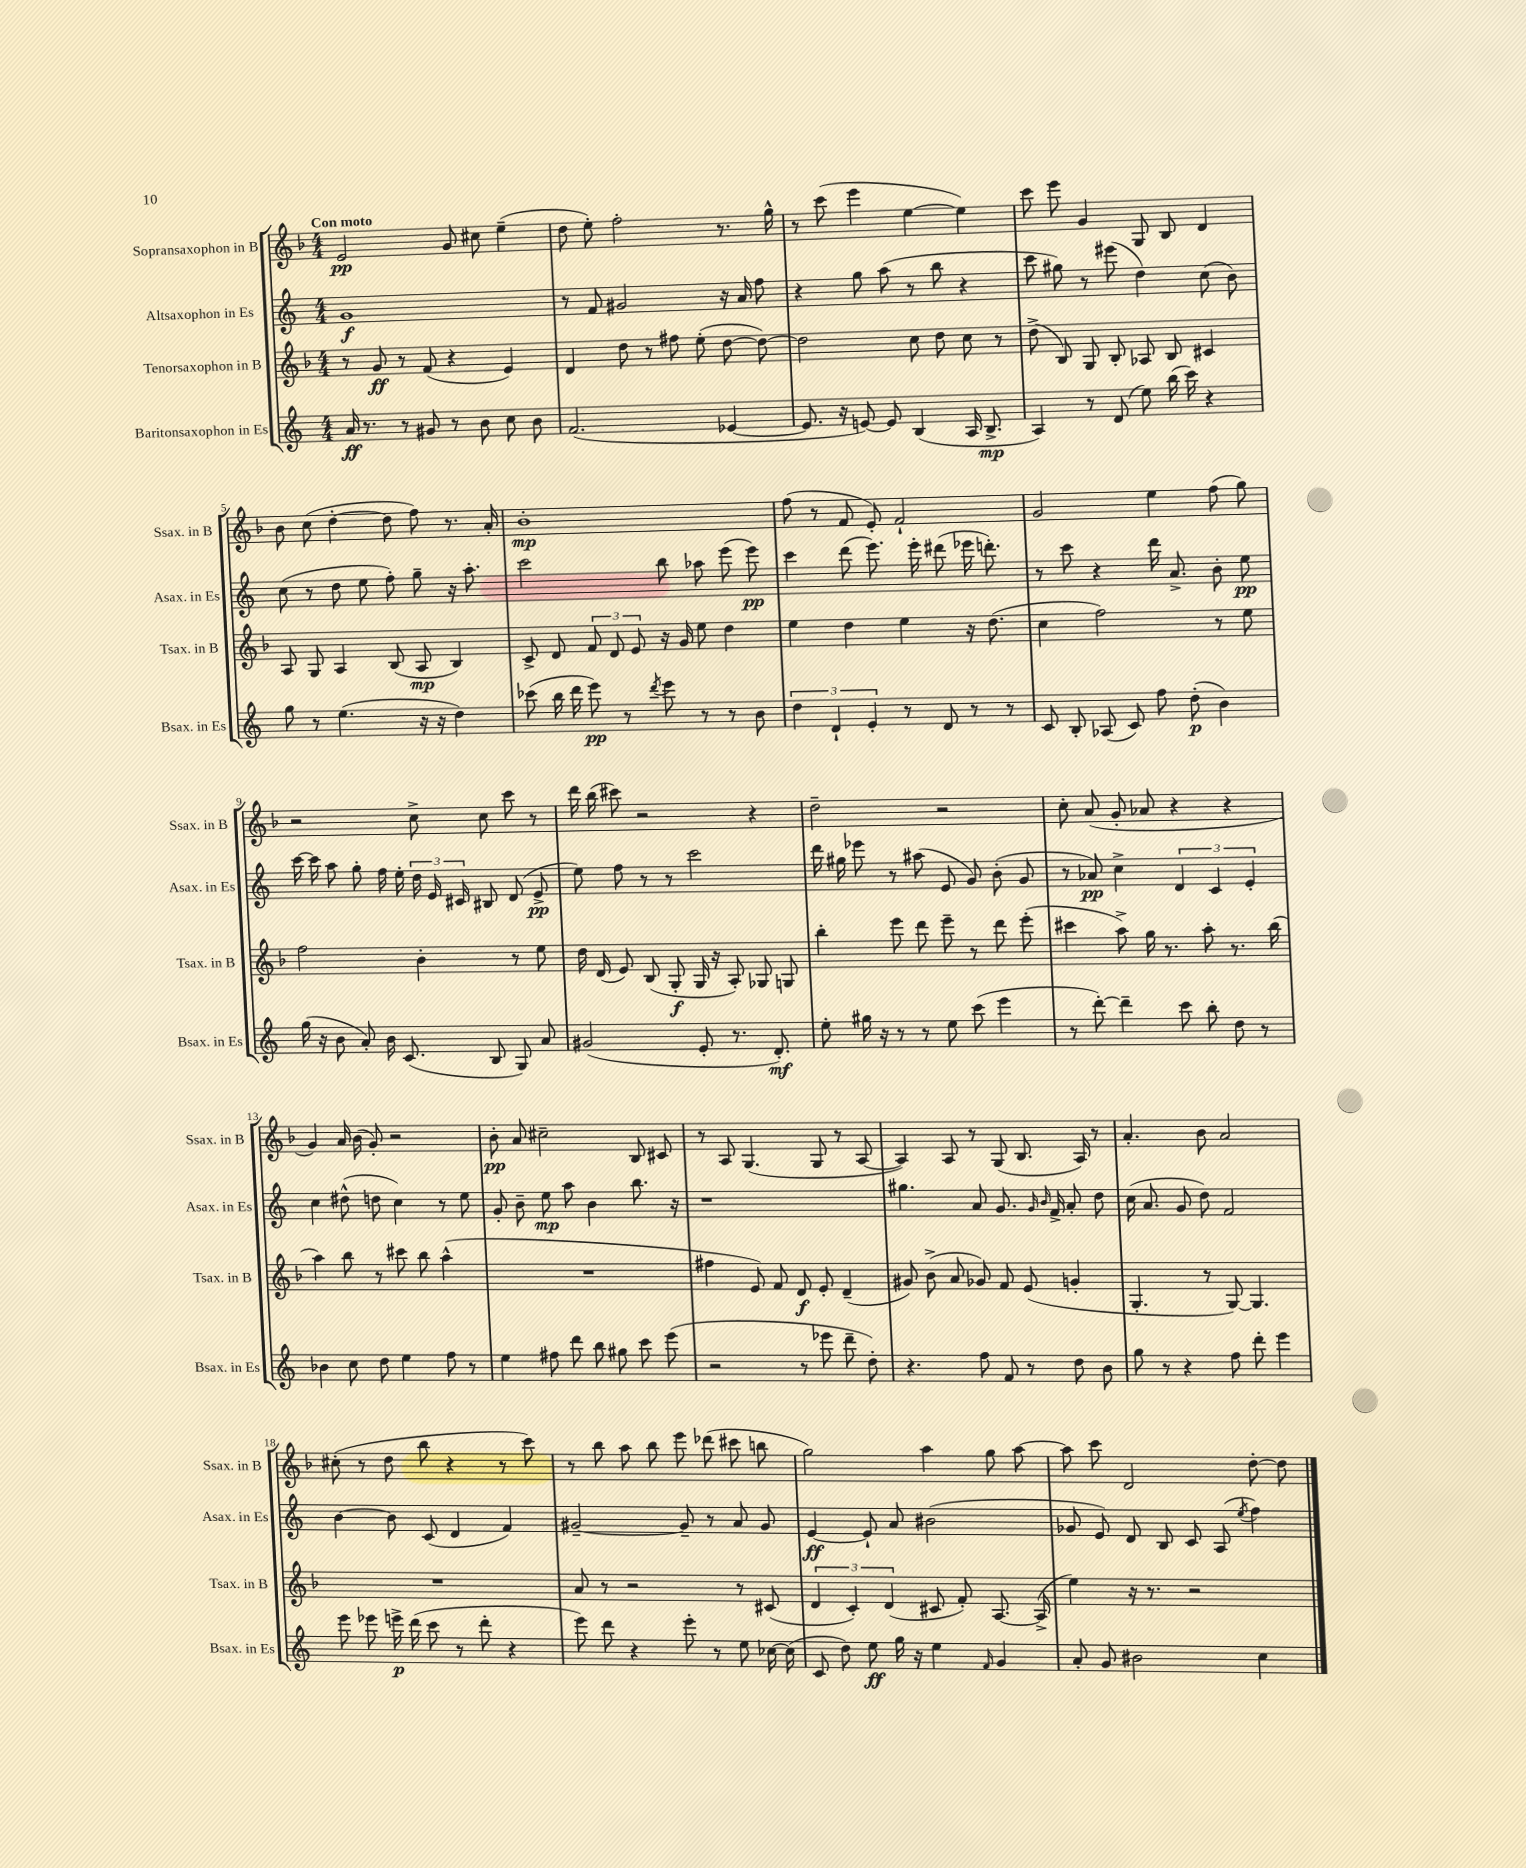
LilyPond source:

<<
\new StaffGroup <<
\new Staff = "s0" \with { instrumentName = "Sopransaxophon in B" shortInstrumentName = "Ssax. in B" } {
    \clef treble \key f \major \numericTimeSignature \time 4/4 \tempo "Con moto"
    \autoBeamOff e'2\pp g'8 cis''8 e''4--( |
    d''8 e''8-.) f''2-. r8. g''16-^ |
    r8 c'''8( e'''4 e''4~ e''4) |
    c'''8 e'''8 g'4 g8 bes8 d'4 |
    bes'8 c''8( d''4~-. d''8 f''8) r8. a'16-. |
    bes'1-.\mp |
    f''8( r8 f'8 e'8-.) f'2-! |
    g'2 e''4 f''8( g''8) |
    r2 c''8-> c''8 c'''8 r8 |
    d'''16 bes''16( cis'''8) r2 r4 |
    d''2-- r2 |
    c''8-. a'8( g'8-. aes'8 r4 r4 |
    g'4) a'16 bes'16( g'8-.) r2 |
    bes'8-.\pp a'8 cis''2-- bes8 cis'8 |
    r8 a8 g4.( g8 r8 a8~ |
    a4) a8 r8 g8( bes8. a16) r8 |
    a'4.-. bes'8 a'2 |
    cis''8-.( r8 d''8 bes''8 r4 r8 c'''8) |
    r8 bes''8 a''8 bes''8 e'''8 des'''8( cis'''8 b''8 |
    g''2) a''4 g''8 a''8~ |
    a''8 c'''8 d'2 d''8~-. d''8 \bar "|." |
}
\new Staff = "s1" \with { instrumentName = "Altsaxophon in Es" shortInstrumentName = "Asax. in Es" } {
    \clef treble \key c \major \numericTimeSignature \time 4/4
    \autoBeamOff g'1\f |
    r8 f'8 gis'2 r16 a'16 f''8 |
    r4 g''8 a''8( r8 b''8 r4 |
    c'''8 gis''8) r8 eis'''8( d''4) c''8( b'8) |
    c''8( r8 d''8 e''8 f''8-.) g''8-- r16 a''8.-. |
    c'''2 b''8 aes''8 e'''8( e'''8\pp) |
    c'''4 d'''8( e'''8.) e'''16-. dis'''8( ees'''16 d'''8.-.) |
    r8 c'''8 r4 d'''16 a'8.-> b'8-. e''8\pp |
    c'''16~ c'''16 a''8 g''8-. f''16 e''16-. \tuplet 3/2 { d''16 e'16 cis'16 } bis8 d'8( e'8->\pp |
    e''8) f''8 r8 r8 c'''2 |
    d'''16 gis''16 ees'''8 r8 ais''8( e'8 g'8) b'8-.( g'8 |
    r8 aes'8\pp) c''4-> \tuplet 3/2 { d'4 c'4 e'4-. } |
    c''4 dis''8-^( d''8 c''4) r8 e''8 |
    g'8-. b'8-- e''8\mp a''8 b'4 b''8. r16 |
    r1 |
    gis''4. a'8 g'8. \grace { g'16 b'16 } f'16-> a'8-. d''8 |
    c''16( a'8. g'8 d''8) f'2 |
    b'4~ b'8 c'8( d'4 f'4) |
    gis'2~-- gis'8-- r8 a'8 gis'8 |
    e'4~\ff e'8-! a'8 bis'2( |
    ges'8 e'8) d'8 b8 c'8 a8( \acciaccatura { e''8 } f''4) \bar "|." |
}
\new Staff = "s2" \with { instrumentName = "Tenorsaxophon in B" shortInstrumentName = "Tsax. in B" } {
    \clef treble \key f \major \numericTimeSignature \time 4/4
    \autoBeamOff r8 g'8\ff r8 f'8( r4 e'4) |
    d'4 d''8 r8 fis''8 e''8-.( d''8~ d''8~) |
    d''2 c''8 d''8 c''8 r8 |
    d''8->( bes8) g8 bes8-. aes8 bes8 cis'4 |
    a8 g8 a4 bes8( a8\mp bes4) |
    c'8-> d'8 \tuplet 3/2 { f'8 d'8 e'8 } r16 g'16 e''8 d''4 |
    e''4 d''4 e''4 r16 d''8.( |
    c''4 f''2) r8 e''8 |
    f''2 bes'4-. r8 e''8 |
    d''16 d'16( e'8) bes8( g8-.\f g16 r16 a8-.) ges8 g8 |
    bes''4-. e'''8 d'''8 e'''8-- r8 d'''8 e'''8-.( |
    cis'''4 a''8->) g''16 r8. a''8-. r8. bes''16( |
    a''4) bes''8 r8 cis'''8 bes''8 a''4-^( |
    R1 |
    fis''4 e'8) f'8 d'8\f e'8-. d'4--( |
    gis'8) bes'8->( a'8 ges'8) f'8 e'8( g'4-. |
    g4.-. r8 g8~) g4. |
    R1 |
    a'8 r8 r2 r8 cis'8( |
    \tuplet 3/2 { d'4 c'4-.) d'4( } cis'8 f'8-.) a8.~ a16->( |
    e''4) r16 r8. r2 \bar "|." |
}
\new Staff = "s3" \with { instrumentName = "Baritonsaxophon in Es" shortInstrumentName = "Bsax. in Es" } {
    \clef treble \key c \major \numericTimeSignature \time 4/4
    \autoBeamOff a'16\ff r8. r8 gis'8 r8 b'8 c''8 b'8 |
    f'2.( ees'4~ |
    ees'8. r16 e'8~) e'8 b4( a16 b8.->\mp |
    a4) r8 d'8( e''8) b''16( c'''16) r4 |
    g''8 r8 e''4.( r16 r16 d''4) |
    ces'''8( b''16 d'''16 e'''8\pp) r8 \acciaccatura { d'''8 } e'''8 r8 r8 b'8 |
    \tuplet 3/2 { d''4 d'4-! e'4-. } r8 d'8 r8 r8 |
    c'8 b8-. aes8( c'8) f''8 d''8-.\p( b'4) |
    g''16( r16 b'8 a'8-.) b'16 c'8.( b8 g8) a'8 |
    gis'2( e'8-. r8. d'8.-.\mf) |
    e''8-. gis''16 r16 r8 r8 e''8 c'''8( e'''4 |
    r8 d'''8~-.) d'''4-- c'''8 b''8-. d''8 r8 |
    bes'4 c''8 d''8 e''4 f''8 r8 |
    e''4 fis''8 d'''8 b''8 gis''8 c'''8 e'''8( |
    r2 r8 ees'''8 d'''8-- d''8-.) |
    r4. f''8 f'8 r8 d''8 b'8 |
    g''8 r8 r4 f''8 d'''8-. e'''4 |
    e'''8 ees'''8 e'''16->\p d'''16( c'''8 r8 d'''8-. r4 |
    e'''8) d'''8 r4 e'''8-. r8 e''8 ces''16~ ces''16( |
    c'8 d''8) e''8\ff g''16 r16 e''4 \grace { f'16 } g'4 |
    a'8-. g'8 bis'2 c''4 \bar "|." |
}
>>
>>
